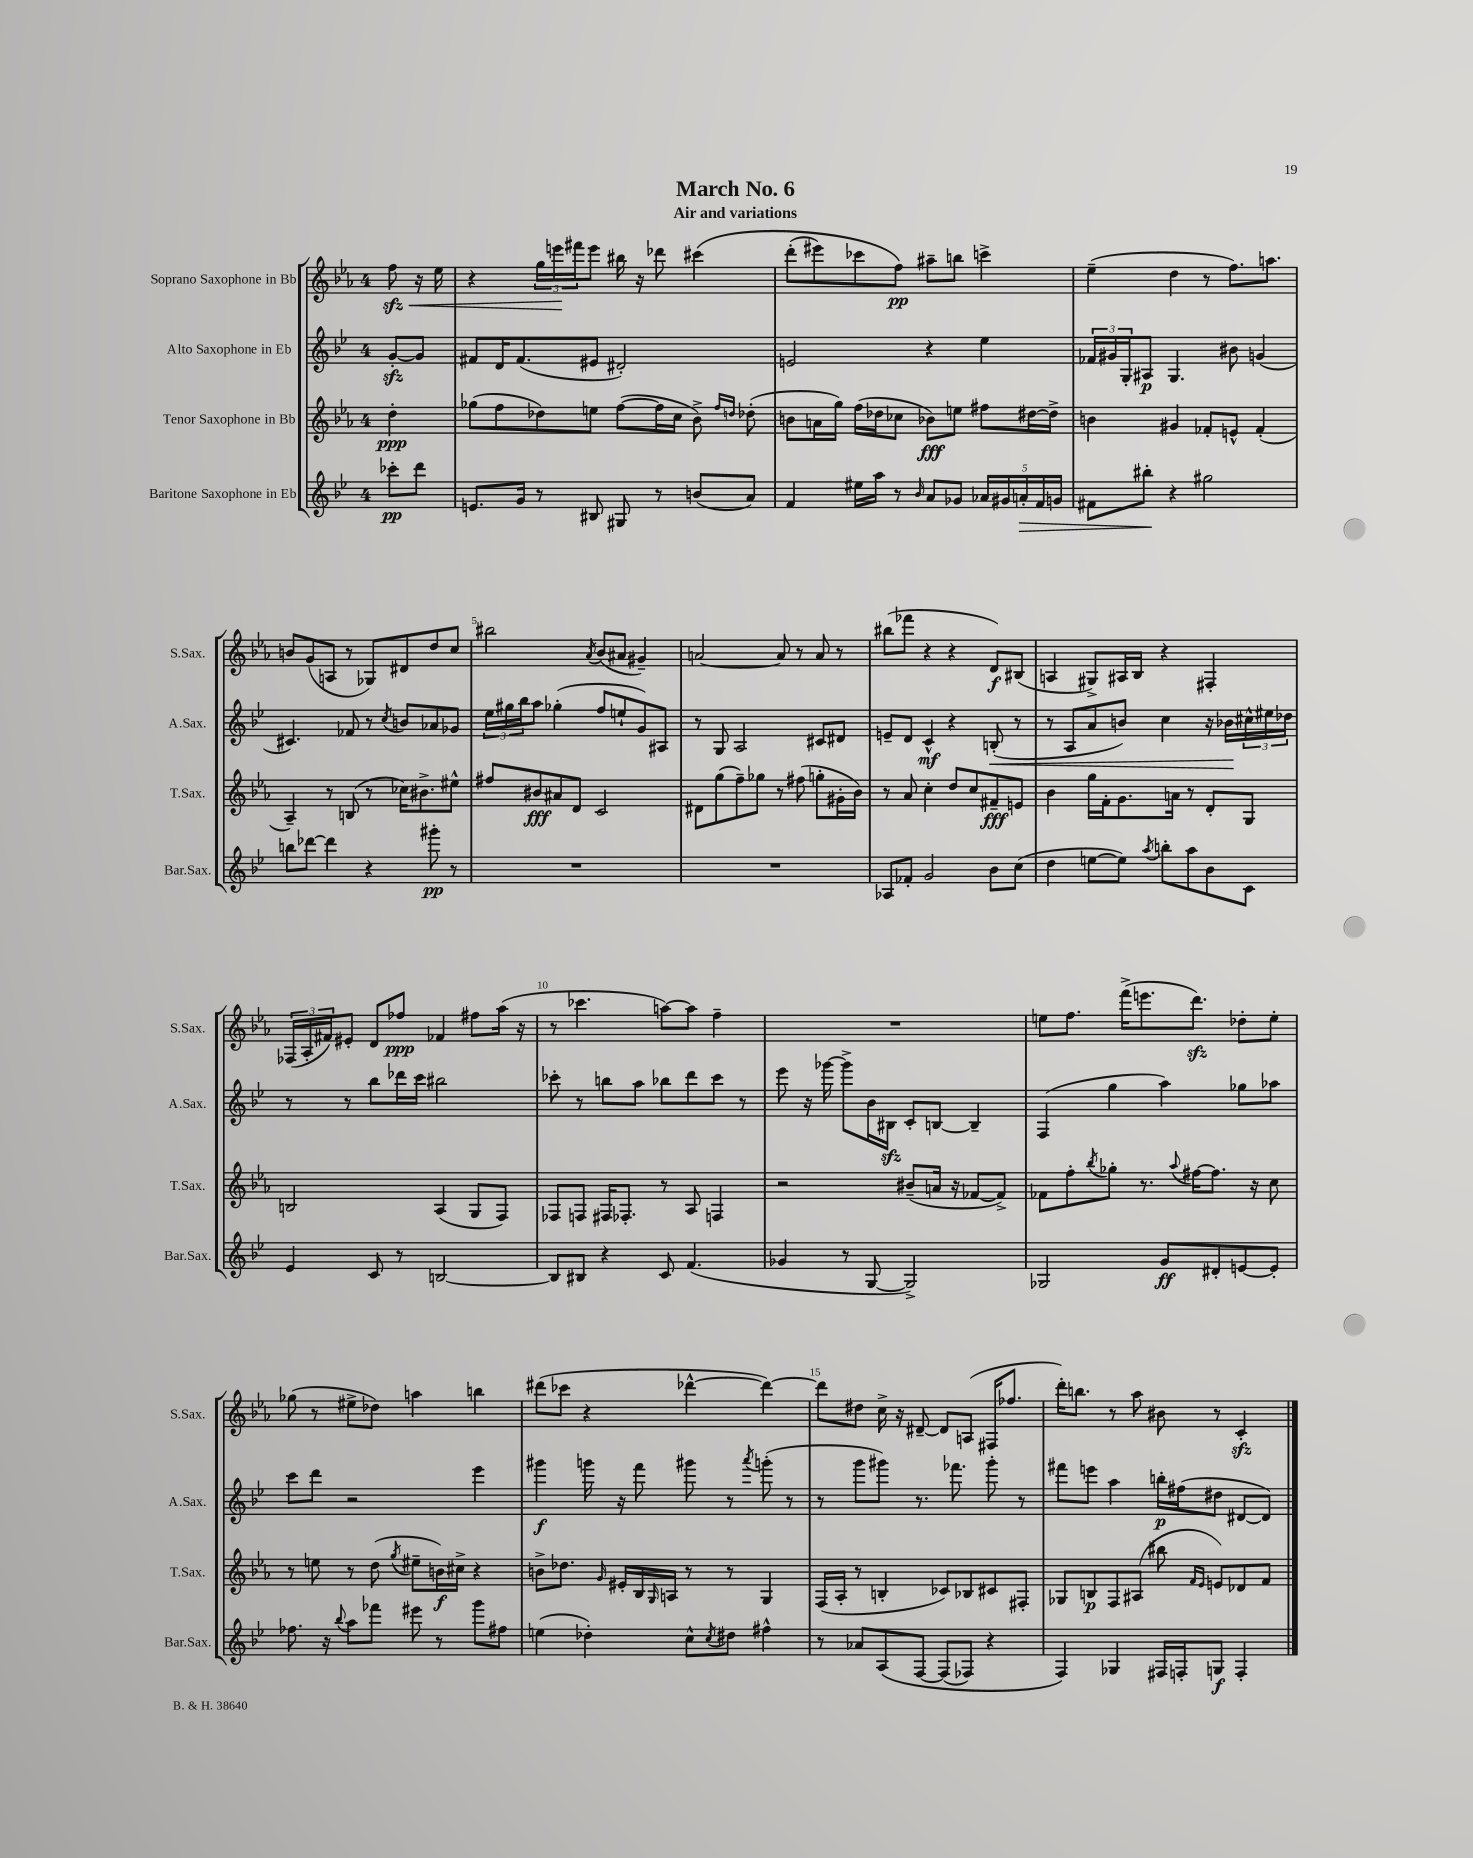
\header { title = "March No. 6" subtitle = "Air and variations" }
<<
\new StaffGroup <<
\new Staff = "s0" \with { instrumentName = "Soprano Saxophone in Bb" shortInstrumentName = "S.Sax." } {
    \clef treble \key ees \major \once \override Staff.TimeSignature.style = #'single-digit \time 4/4 \partial 4
    f''8\sfz\< r16 ees''16 |
    r4 \tuplet 3/2 { g''16 e'''16\! fis'''16 } e'''8 bis''16 r16 des'''8 cis'''4\( |
    d'''8-.( eis'''8) ces'''8 f''8\pp\) ais''8-- b''8 c'''4-> |
    ees''4--( d''4 r8 f''8.) a''8. |
    b'8 g'8( a8 r8 ges8) dis'8 d''8 c''8 |
    bis''2 \acciaccatura { aes'8 } bes'8( ais'8 gis'4--) |
    a'2~ a'8 r8 a'8 r8 |
    bis''8( fes'''8 r4 r4 d'8\f) bis8( |
    a4 gis8->) ais16 bes16 r4 fis4-. |
    \tuplet 3/2 { fes16( aes16-. fis'16) } eis'8-. d'8 fes''8\ppp fes'4 fis''8 aes''16( r16 |
    r8 ces'''4. a''8~) a''8 f''4-- |
    R1 |
    e''8 f''8. f'''16->( e'''8. d'''8.\sfz) des''8-. e''8-. |
    ges''8( r8 eis''8-> des''8) a''4 b''4 |
    dis'''8( ces'''8 r4 des'''4~-^ des'''4~) |
    des'''8 dis''8 c''16-> r16 dis'8~-- dis'8 a8( fis16 fes''8. |
    d'''16-.) b''8. r8 aes''8 bis'8 r8 c'4-.\sfz \bar "|." |
}
\new Staff = "s1" \with { instrumentName = "Alto Saxophone in Eb" shortInstrumentName = "A.Sax." } {
    \clef treble \key bes \major \once \override Staff.TimeSignature.style = #'single-digit \time 4/4 \partial 4
    g'8~-.\sfz g'8 |
    fis'8 d'16 fis'8.( eis'8 dis'2-.) |
    e'2 r4 ees''4 |
    \tuplet 3/2 { fes'16 gis'16 g16-. } ais8\p g4. bis'8 g'4( |
    cis'4.) fes'8 r8 \acciaccatura { c''8 } b'8 aes'8 ges'8 |
    \tuplet 3/2 { ees''16 gis''16 bes''16 } a''8 ges''4-.( f''8 e''8-! g'8) ais8 |
    r8 g8 a2 cis'8 dis'8 |
    e'8-- d'8 c'4-^\mf r4 b8-.\<( r8 |
    r8 a8 a'8 b'8) c''4 r16 bes'16\! \tuplet 3/2 { cis''16-^ eis''16 des''16 } |
    r8 r8 bes''8 des'''16 c'''16 bis''2 |
    ces'''8-. r8 b''8 a''8 bes''8 d'''8 ces'''8 r8 |
    ees'''8 r16 ges'''16~ ges'''8-> bes'16 bis16\sfz c'8-. b8~ b4-- |
    f4( g''4 a''4) ges''8 aes''8 |
    c'''8 d'''8 r2 ees'''4 |
    gis'''4\f g'''16 r16 f'''8 gis'''8 r8 \acciaccatura { a'''8 } g'''8-.( r8 |
    r8 g'''8 gis'''8) r8. fes'''8. gis'''8-. r8 |
    fis'''8 e'''8 a''4 b''16-.\p fis''16( dis''8 dis'8~ dis'8) \bar "|." |
}
\new Staff = "s2" \with { instrumentName = "Tenor Saxophone in Bb" shortInstrumentName = "T.Sax." } {
    \clef treble \key ees \major \once \override Staff.TimeSignature.style = #'single-digit \time 4/4 \partial 4
    d''4-.\ppp |
    ges''8( f''8 des''8) e''8 f''8~( f''16 c''16 bes'8->) \grace { f''16 d''16 } des''8-.( |
    b'8 a'16 g''16) f''16( des''16 ces''8 bes'8\fff) e''8 fis''8 dis''16~ dis''16-> |
    b'4 gis'4 fes'8-. e'8-^ fes'4-.( |
    aes4--) r8 b8( r8 ces''16) bis'8.-> eis''8-^ |
    fis''8 bis'8\fff ais'8 d'8 c'2 |
    dis'8 g''8( f''8--) ges''8 r8 fis''8( g''8-. gis'16-. bes'16) |
    r8 aes'8 c''4-. d''8 c''8 fis'8--\fff e'8 |
    bes'4 g''16 f'16-. g'8. a'16 r8 d'8-. g8 |
    b2 aes4( g8 f8) |
    fes8 f8 fis16 fes8.-. r8 aes8 f4 |
    r2 bis'8--( a'16 r16 fes'8~ fes'8->) |
    fes'8 f''8-. \acciaccatura { bes''8 } ges''8-. r8. \appoggiatura { aes''8 } fis''16~ fis''8. r16 c''8 |
    r8 e''8 r8 d''8( \acciaccatura { g''8 } eis''8-- b'16\f) cis''16-> r4 |
    b'8-> des''8. \grace { g'16 } eis'16-. bes16 \grace { g16 } a16 r8 r8 g4 |
    f16( aes16-. r8 b4-. ces'8) bes8 cis'8 fis8-. |
    ges8 b8\p f8 ais8( bis''8 \grace { f'16 ees'16 } e'8) des'8 f'8 \bar "|." |
}
\new Staff = "s3" \with { instrumentName = "Baritone Saxophone in Eb" shortInstrumentName = "Bar.Sax." } {
    \clef treble \key bes \major \once \override Staff.TimeSignature.style = #'single-digit \time 4/4 \partial 4
    ces'''8-.\pp d'''8 |
    e'8. g'16 r8 bis8 gis8 r8 b'8( a'8) |
    f'4 eis''16 a''16 r8 \grace { bes'16 } a'8 ges'8 \tuplet 5/4 { aes'16 gis'16 a'16-.\> f'16 g'16 } |
    fis'8 bis''8-.\! r4 gis''2 |
    b''8 des'''8~ des'''4 r4 gis'''8-.\pp r8 |
    R1 |
    R1 |
    aes8 fes'8-. g'2 bes'8 c''8( |
    d''4 e''8~ e''8) \acciaccatura { a''8 } b''8-. a''8 bes'8 c'8 |
    ees'4 c'8 r8 b2~ |
    b8 bis8 r4 c'8 f'4.( |
    ges'4 r8 g8~ g2->) |
    ges2 g'8\ff dis'8-. e'8~ e'8-. |
    fes''8. r16 \appoggiatura { bes''8 } a''8 fes'''8 eis'''8 r8 g'''8 fis''8 |
    e''4( des''4-.) c''8-^ \acciaccatura { c''8 } dis''8 fis''4-^ |
    r8 aes'8 a8\( f8~ f8( fes8) r4 |
    f4\) ges4 fis16 f16-. g8\f f4-. \bar "|." |
}
>>
>>
\layout { \context { \Score \override BarNumber.break-visibility = ##(#f #t #t) barNumberVisibility = #(every-nth-bar-number-visible 5) } }
